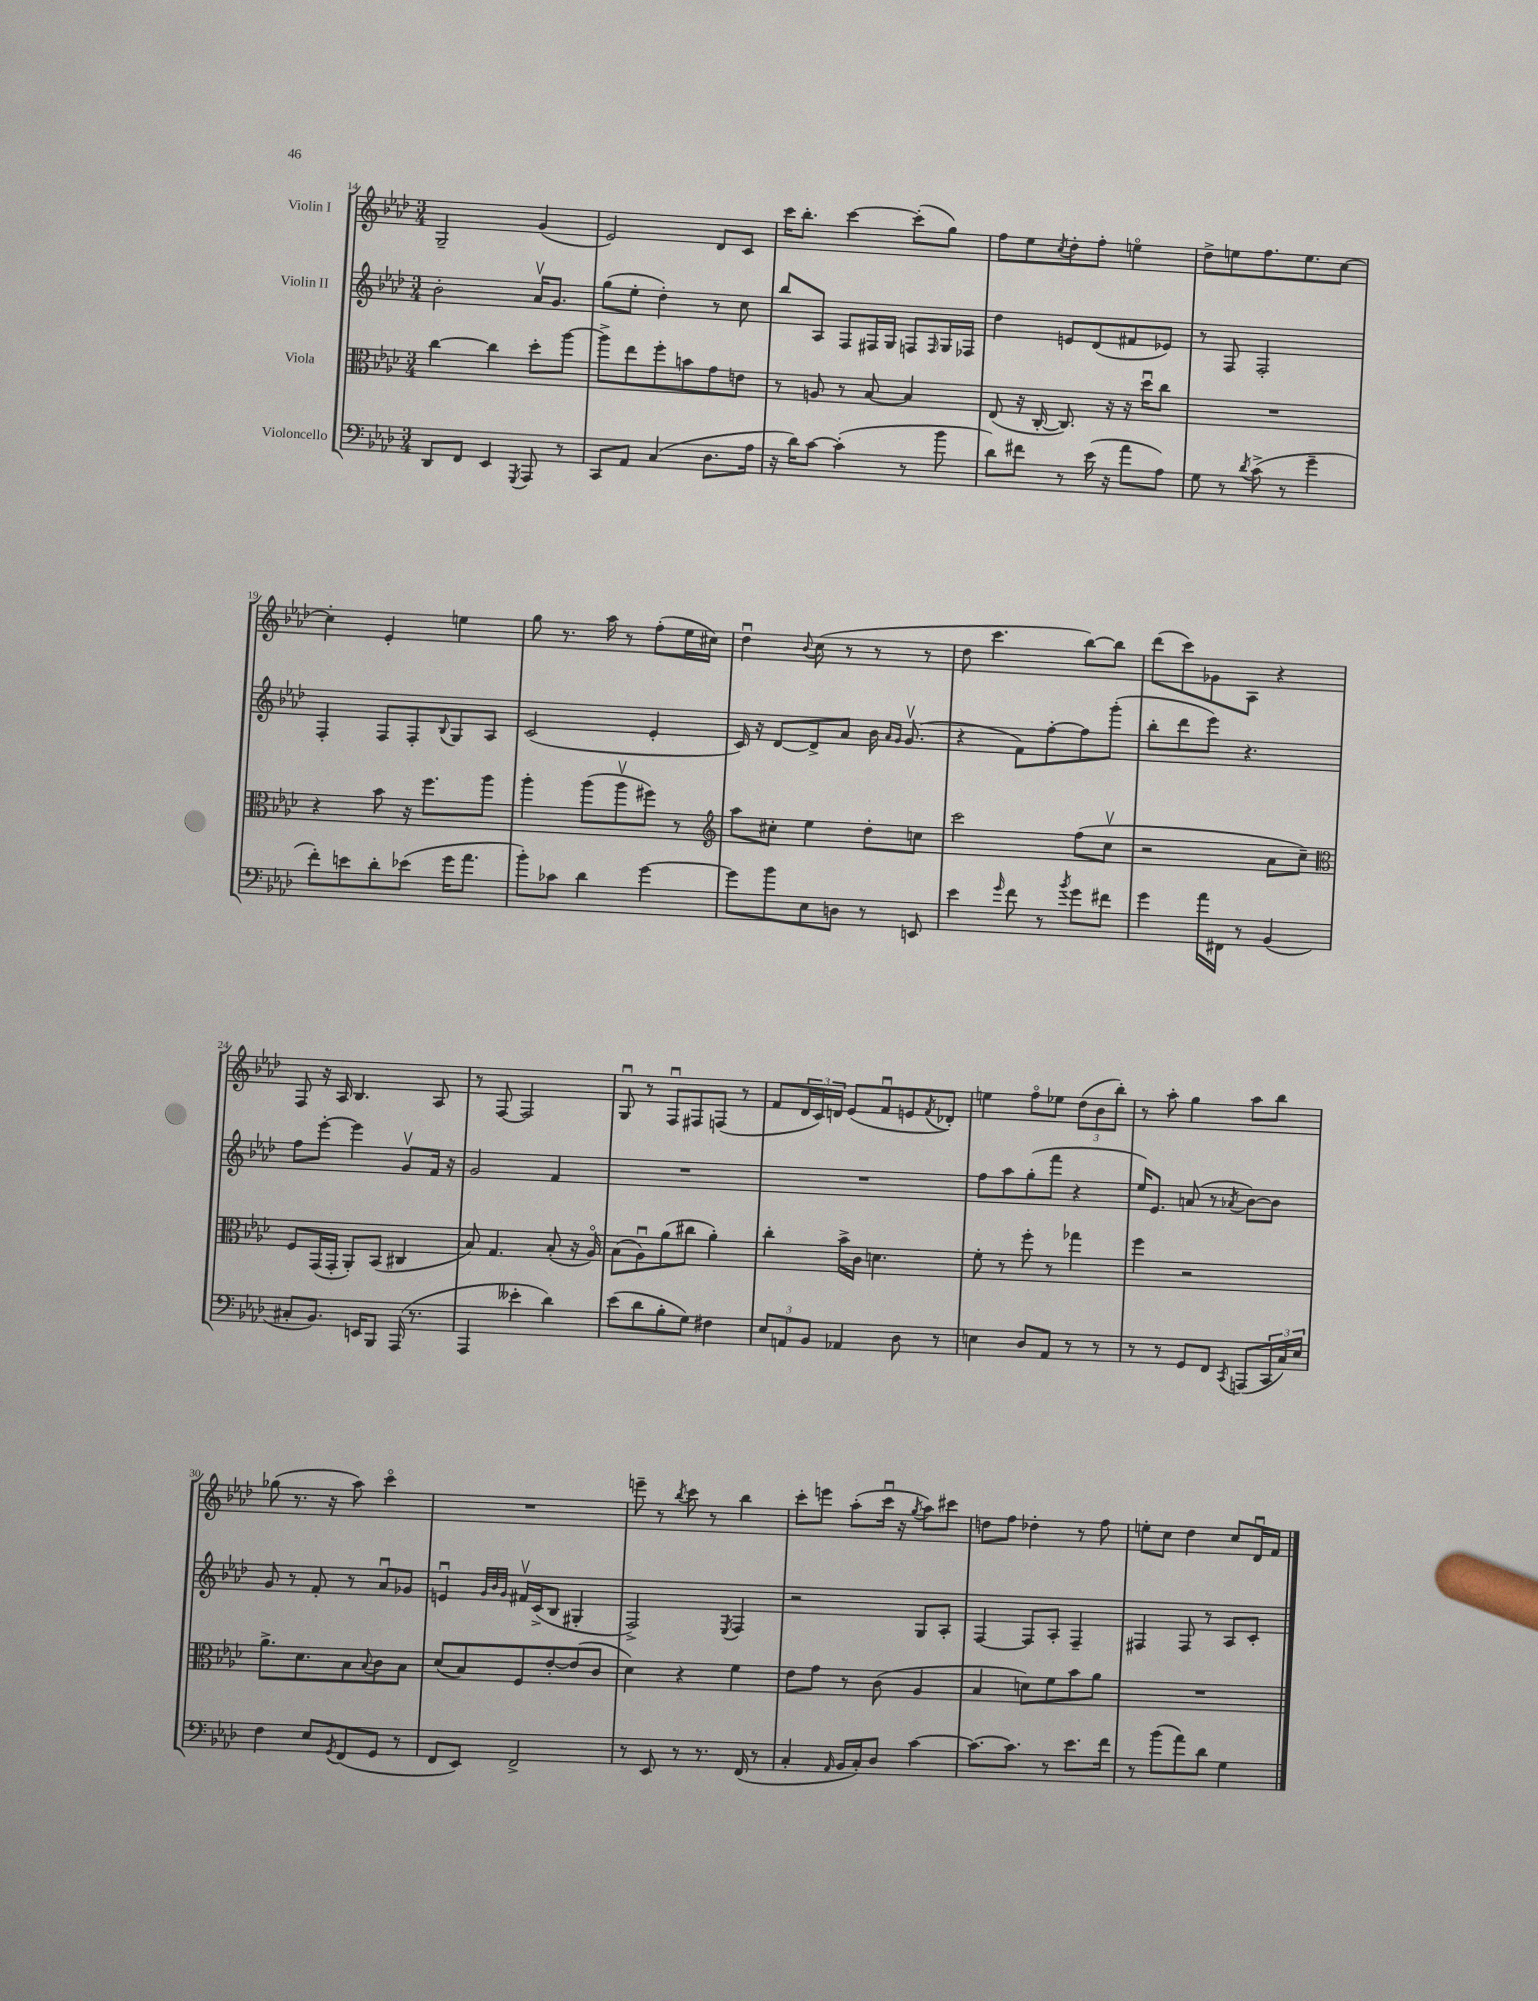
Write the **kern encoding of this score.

**kern	**kern	**kern	**kern
*part4	*part3	*part2	*part1
*staff4	*staff3	*staff2	*staff1
*I"Violoncello	*I"Viola	*I"Violin II	*I"Violin I
*clefF4	*clefC3	*clefG2	*clefG2
*k[b-e-a-d-]	*k[b-e-a-d-]	*k[b-e-a-d-]	*k[b-e-a-d-]
*M3/4	*M3/4	*M3/4	*M3/4
=14	=14	=14	=14
8DD-/L	[4cc\	2b-'\	2G~/
8FF/J	.	.	.
4EE-/	4cc\]	.	.
8qGGG/	.	.	.
8AAA-/	8dd-'\L	16a-v/KL	(4g/
.	.	8.g/J	.
8r	[8aa-\J	.	.
=15	=15	=15	=15
8CC/L	8aa-^\L]	(8gg\L	2e-/)
8AA-/J	8ee-\	8ee-'\J	.
(4C/	8ff'\	4dd-'\)	.
.	8bn\	.	.
8.D-\L	8g\	8r	8d-/L
.	8en\J	8cc\	8c/J
16A-\Jk	.	.	.
=16	=16	=16	=16
16r	8r	8bb-/L	16ccc\KL
16d-\KL)	.	.	8.bb-'\J
[8c\J	8An/	8A-/J	.
(4c'\]	8r	8F/L	[4ccc\
.	[8B-/	16F#X/L	.
.	.	16G/JJ	.
8r	4B-/]	8Fn/L	(8ccc'\L]
.	.	16qqF/	.
8b-\	.	16G/L	8gg\J)
.	.	16F-X/JJ	.
=17	=17	=17	=17
8d-\L)	(8E-/	4dd-\	8ff\L
8f#X\J	16r	.	8ee-\
.	[16C'/	.	.
.	.	.	8qcc/
8r	8.C/])	8en/L	8dd-'\
(16e-\	.	(8d-/	8ff'\J
16r	16r	.	.
8a-\L	16r	8f#X/	4een\
.	16dd-u\KL	.	.
8A-\J)	8cc\J	8e-X/J)	.
=18	=18	=18	=18
8G\	2.r	8r	8dd-^\L
8r	.	8F/	8een\
8qd-/	.	.	.
(8c^\	.	2F'/	8.ff\
8r	.	.	.
.	.	.	8.ee\
4g~\	.	.	.
.	.	.	[8cc\J
!!LO:LB:g=z
=19	=19	=19	=19
8f'\L)	4r	4F'/	4cc'\]
8en\	.	.	.
8d-'\	8b-\	8F/L	4e-'/
(8e-X\J	16r	8F'/	.
.	8.ff\L	.	.
.	.	8qqB-/	.
16g\KL	.	8G/	4een\
8.a-\J	.	.	.
.	8aa-\J	8A-/J	.
=20	=20	=20	=20
8b-'\L)	4aa-'\	(2c/	8gg\
8c-X\J	.	.	8.r
4d-\	(8aa-\L	.	.
.	.	.	16aa-\
.	8aa-v\	.	8r
[4g\	8ff#X\J)	4e-'/	(8ff'\L
.	8r	.	16ee-\L
.	.	.	16cc#X\JJ)
=21	=21	=21	=21
*	*clefG2	*	*
8g\L]	8aa-\L	16c/)	4dd-u\
.	.	16r	.
8b-\	8cc#X'\J	[8d-/L	.
.	.	.	8qqb-/
8E-\	4ee-\	8d-^/]	(8cc\
8Dn\J	.	8a-/J	8r
8r	8dd-'\L	16b-\	8r
.	.	16qqa-/LL	.
.	.	16qqg/JJ	.
.	.	(8.gv/	.
8EEn/	8ccn\J	.	8r
=22	=22	=22	=22
4e-\	2ccc\	4r	8dd-\
.	.	.	4.ccc\
16qqg/	.	.	.
8f\	.	8f\L)	.
8r	.	[8ff'\	.
8qb-/	.	.	.
8g\L	(8ff\L	8ff\]	[8bb-\L)
8f#X\J	8ccv\J	(8ggg'\J	8bb-\J]
=23	=23	=23	=23
4g\	2r	8bb-'\L	(8ddd-\L
.	.	8ddd-\	8ccc\)
16a-\LL	.	8eee-\J)	8g-X\
16FF#X\JJ	.	.	.
8r	.	4.r	8A-\J
(4BB-/	8a-\L	.	4r
.	8cc~\J)	.	.
!!LO:LB:g=z
=24	=24	=24	=24
*	*clefC3	*	*
8C#X'/L	8F/L	8ff\L	8F/
8.BB-/J)	(16GG/L	[8eee-'\J	16r
.	16GG'/JJ	.	16A-/
.	8AA-'/L)	4eee-\]	4.B-/
16EEn/KL	.	.	.
8BBB-/J	(8BB-/J	.	.
(16AAA-/	4C#X/	8gv/L	.
8.r	.	.	.
.	.	16f/Jk	8A-/
.	.	16r	.
=25	=25	=25	=25
4AAA-/	8B-/)	2g/	8r
.	4.G/	.	[8F/
4e--X'\	.	.	2F/]
4d-\)	(8B-'/	4f/	.
.	16r	.	.
.	16A-/)	.	.
=26	=26	=26	=26
(8e-\L	(8B-\L	2.r	8Gu/
8d-\	8A-u\)	.	8r
8B-'\	(8a-\	.	8Fu/L
8G\J)	8cc#X\J	.	8F#X/
4F#X\	4a-'\)	.	(8Fn/J
.	.	.	8r
=27	=27	=27	=27
12E-/L	4cc'\	2.r	8f/L
12AAn/	.	.	.
.	.	.	24d-/L
12BB-/J	.	.	24c/)
.	.	.	24dn/JJ
4AA-X/	16b-^\LL	.	(8e-/L
.	16c\JJ	.	.
.	4.dn\	.	8fu/
8D-\	.	.	8en/
.	.	.	8qf/
8r	.	.	8d-X'/J)
=28	=28	=28	=28
4En\	8f'\	8ff\L	4een\
.	8r	8aa-\	.
8D-/L	8ff'\	(8gg'\	8ff\L
8AA-/J	8r	8fff\J	8ee-X\J
8r	4gg-X\	4r	(12dd-\L
.	.	.	12b-\
8r	.	.	.
.	.	.	12bb-'\J)
=29	=29	=29	=29
8r	4ff\	16ee-/KL)	8r
.	.	8.e-/J	.
8r	.	.	8aa-'\
8GG/L	2r	(8an/	4gg\
8FF/J	.	8r	.
8qCC/	.	8qa-X/	.
(8AAAn/L	.	[8b-\L)	8aa-\L
24CC/L	.	8b-\J]	8bb-\J
24C/)	.	.	.
24E-/JJ	.	.	.
!!LO:LB:g=z
=30	=30	=30	=30
4F\	8.a-^\L	8g/	(8gg-X\
.	.	8r	8.r
.	8.d-\	.	.
8E-/L	.	8f'/	.
.	.	.	16r
8qGG/	.	.	.
(8FF/	8B-\	8r	8aa-\)
.	8qqB-/	.	.
8GG/J	8c\	8a-u/L	4ccc\
8r	8B-\J	8g-X/J	.
=31	=31	=31	=31
8FF/L	(8d-/L	4enu/	2.r
8EE-/J)	8B-/)	.	.
.	.	32qqg/LLL	.
.	.	32qqb-/	.
.	.	32qqg/JJJ	.
2FF^/	8F/	16f#Xv/LL	.
.	.	(16c^/J	.
.	[8e-'/	8B-/J	.
.	(8e-/]	4G#X'/	.
.	8c/J	.	.
=32	=32	=32	=32
8r	4d-\)	2F^/)	8eeen~\
8EE-/	.	.	8r
.	.	.	8qbb-/
8r	4r	.	8ccc\
8.r	.	.	8r
.	.	8qE-/	.
.	4f\	4F/	4bb-\
(16FF/	.	.	.
8r	.	.	.
=33	=33	=33	=33
4C'/	8e-\L	2r	8ccc'\L
.	8g\J	.	8eeen\J
16qqAA-/	.	.	.
16BB-/LL	8r	.	(8aa-'\L
16C'/J)	.	.	.
8D-/J	(8c\	.	16cccu\Jk
.	.	.	16r
.	.	.	8qgg/
[4c\	4A-/	8G/L	8aa-\L)
.	.	8A-'/J	8ccc#X\J
=34	=34	=34	=34
8.c\L_	4B-/	[4F/	8ddn\L
.	.	.	8ff\J
8.c\J]	.	.	.
.	8dn\L)	8F/L]	4dd-X'\
8r	8f\	8A-'/J	.
8.e-\L	8b-\	4F~/	8r
.	8a-\J	.	8ff\
16f\Jk	.	.	.
=35	=35	=35	=35
8r	2.r	4F#X/	8een'\L
(8b-\L	.	.	8cc\J
8a-\)	.	8F#/	4dd-\
8d-\J	.	8r	.
4G\	.	8A-/L	8cc/L
.	.	8c'/J	16d-u/L
.	.	.	16f/JJ
==	==	==	==
*-	*-	*-	*-
